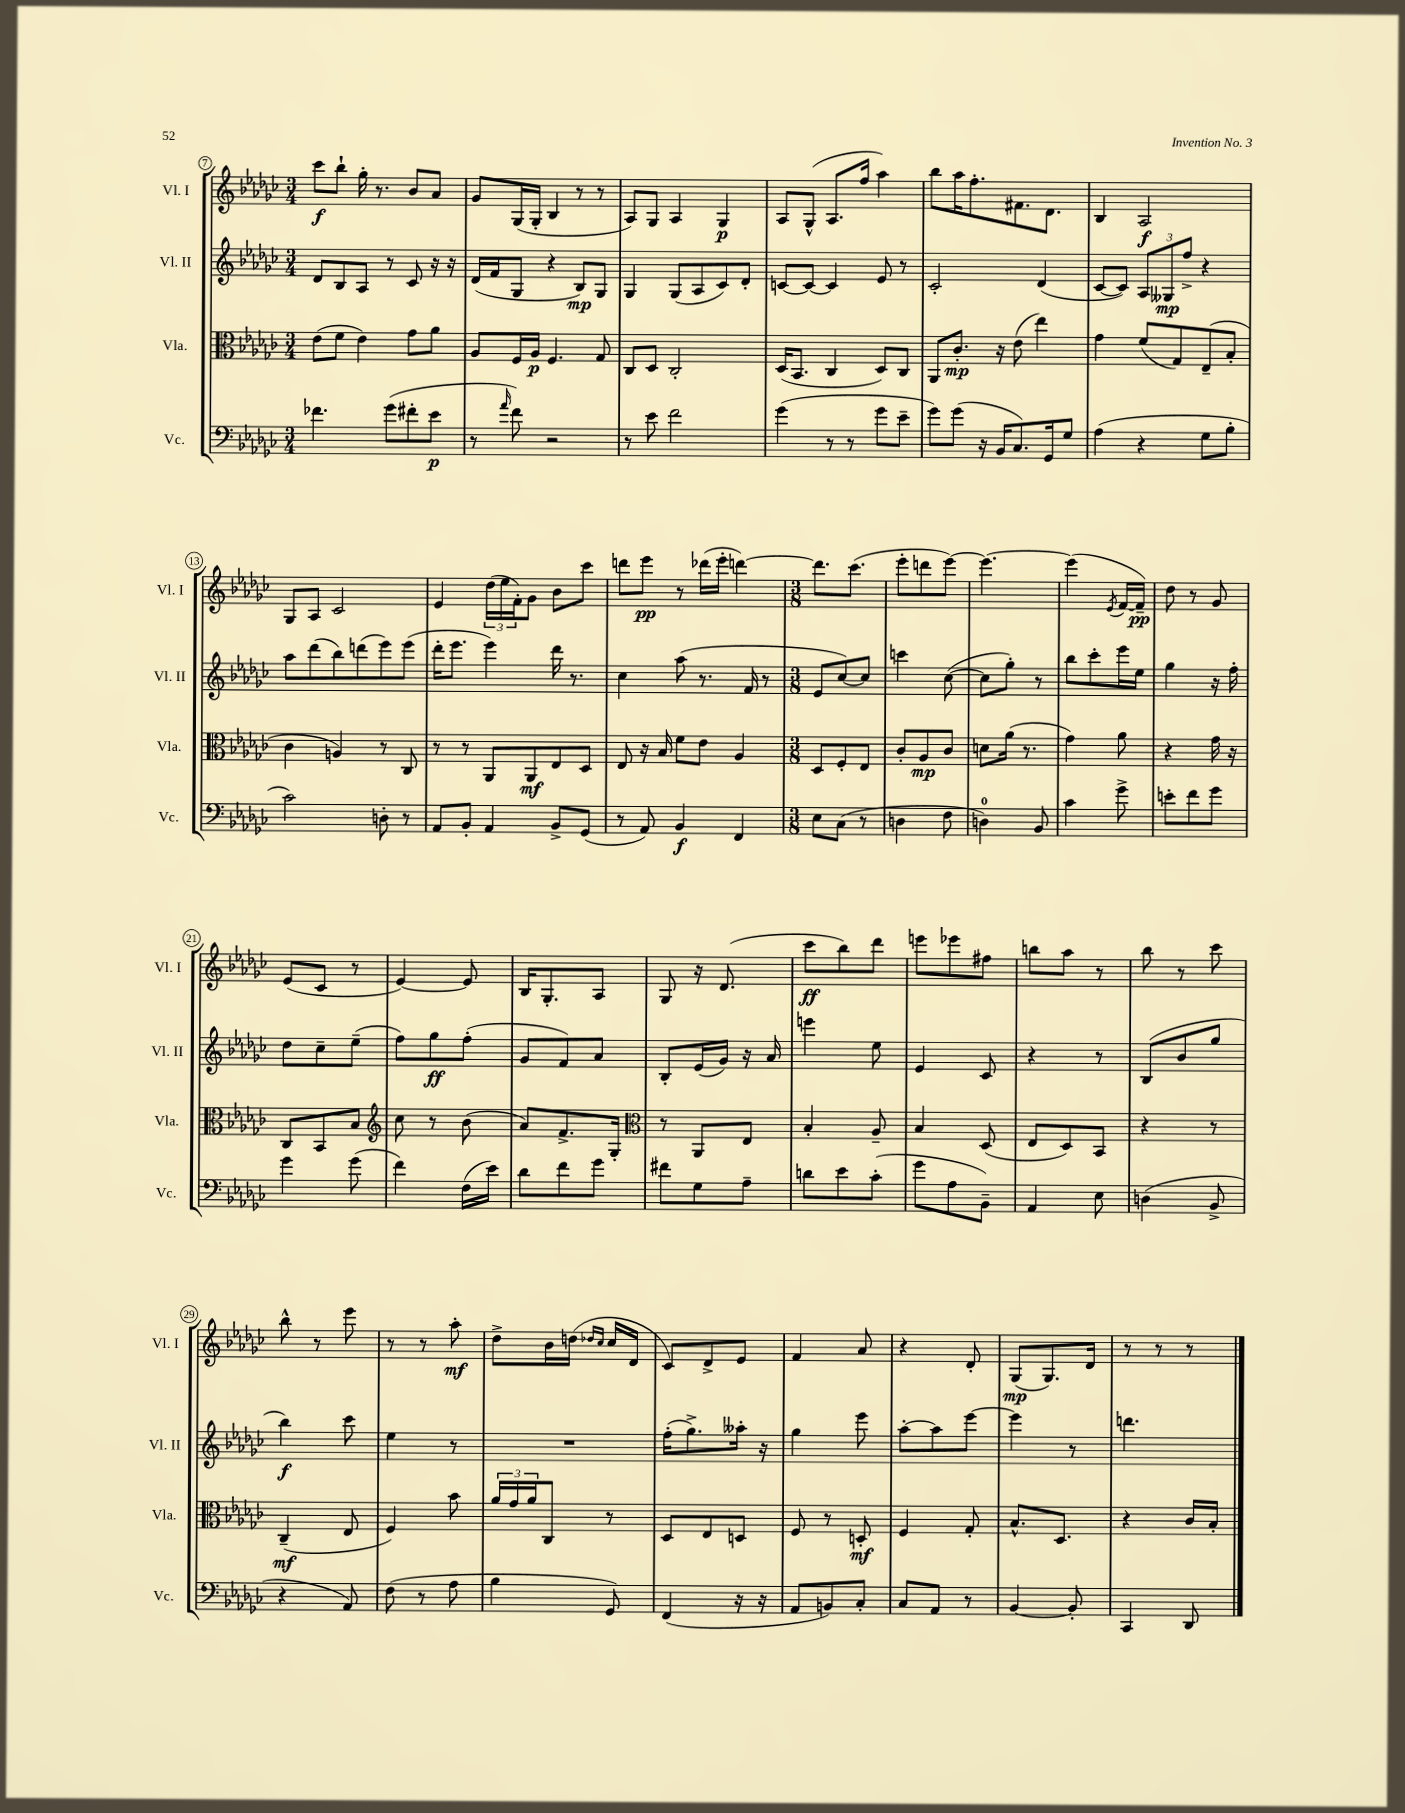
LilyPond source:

<<
\new StaffGroup <<
\new Staff = "s0" \with { instrumentName = "Vl. I" shortInstrumentName = "Vl. I" } {
    \clef treble \key ges \major \numericTimeSignature \time 3/4
    ces'''8\f bes''8-! ges''16-. r8. bes'8 aes'8 |
    ges'8 ges16( ges16-. bes4 r8 r8 |
    aes8) ges8 aes4 ges4\p |
    aes8 ges8-^( aes8. f''16 aes''4) |
    bes''8 aes''16 f''8.-. fis'8. des'8. |
    bes4 aes2\f |
    ges8 aes8 ces'2 |
    ees'4 \tuplet 3/2 { des''16( ees''16 f'16-.) } ges'8 bes'8 ces'''8 |
    d'''8 ees'''8\pp r8 des'''16( ees'''16-. d'''4~) |
    \numericTimeSignature \time 3/8 d'''8. ces'''8.( |
    ees'''8-. d'''8 ees'''8~) |
    ees'''4.~ |
    ees'''4( \acciaccatura { ees'8 } f'16~ f'16--\pp) |
    des''8 r8 ges'8 |
    ees'8( ces'8 r8 |
    ees'4~) ees'8 |
    bes16 ges8.-. aes8 |
    ges8 r16 des'8.( |
    ces'''8\ff bes''8) des'''8 |
    e'''8 ees'''8 fis''8 |
    b''8 aes''8 r8 |
    bes''8 r8 ces'''8 |
    bes''8-^ r8 ees'''8 |
    r8 r8 aes''8-.\mf |
    des''8-> bes'16 d''16( \grace { des''16 ces''16 } ces''16 des'16 |
    ces'8) des'8-> ees'8 |
    f'4 aes'8 |
    r4 des'8-. |
    ges8\mp( ges8.) des'16 |
    r8 r8 r8 \bar "|." |
}
\new Staff = "s1" \with { instrumentName = "Vl. II" shortInstrumentName = "Vl. II" } {
    \clef treble \key ges \major \numericTimeSignature \time 3/4
    des'8 bes8 aes8 r8 ces'8 r16 r16 |
    des'16( f'16 ges8 r4 bes8\mp) ges8 |
    ges4 ges8( aes8 ces'8) des'8-. |
    c'8~ c'8~ c'4 ees'8 r8 |
    ces'2-. des'4( |
    ces'8~ ces'8) \tuplet 3/2 { aes8 geses8\mp f''8-> } r4 |
    aes''8 des'''8( bes''8) d'''8( ees'''8) ees'''8( |
    des'''16-. ees'''8. ees'''4) des'''16 r8. |
    ces''4 aes''8( r8. f'16 r8 |
    \numericTimeSignature \time 3/8 ees'8 ces''8~) ces''8 |
    c'''4 ces''8~( |
    ces''8 ges''8-.) r8 |
    bes''8 ces'''8-. ees'''16 ees''16 |
    ges''4 r16 f''16-. |
    des''8 ces''8-- ees''8--( |
    f''8) ges''8\ff f''8-.( |
    ges'8 f'8) aes'8 |
    bes8-. ees'16( ges'16) r16 aes'16 |
    e'''4 ees''8 |
    ees'4 ces'8 |
    r4 r8 |
    bes8( bes'8 ges''8 |
    bes''4\f) ces'''8 |
    ees''4 r8 |
    R4. |
    f''16-.( ges''8.->) aeses''16-. r16 |
    ges''4 ees'''8 |
    aes''8~-. aes''8 ees'''8~ |
    ees'''4 r8 |
    d'''4. \bar "|." |
}
\new Staff = "s2" \with { instrumentName = "Vla." shortInstrumentName = "Vla." } {
    \clef alto \key ges \major \numericTimeSignature \time 3/4
    ees'8( f'8 ees'4) ges'8 aes'8 |
    aes8 f16 aes16\p f4. ges8 |
    ces8 des8 ces2-. |
    des16( bes,8. ces4 des8) ces8 |
    aes,8 ces'8.-.\mp r16 ees'8( ees''4) |
    ges'4 f'8( ges8) ees8--( bes8-. |
    ces'4 a4) r8 ces8 |
    r8 r8 aes,8 aes,8\mf ees8 des8 |
    ees8 r16 bes16 f'8 ees'8 aes4 |
    \numericTimeSignature \time 3/8 des8 f8-. ees8 |
    ces'8-. aes8\mp ces'8 |
    d'8 aes'16( r8. |
    ges'4) aes'8 |
    r4 ges'16 r16 |
    ces8 bes,8 bes8 |
    \clef treble ces''8 r8 bes'8( |
    aes'8) f'8.-> ges16-. |
    \clef alto r8 aes,8 ees8 |
    bes4-. aes8-- |
    bes4 des8( |
    ees8 des8) bes,8 |
    r4 r8 |
    ces4--\mf( ees8 |
    f4) bes'8 |
    \tuplet 3/2 { aes'16 ges'16 aes'16 } ces8 r8 |
    des8 ees8 d8 |
    f8 r8 d8-.\mf |
    f4 ges8-. |
    bes8.-^ des8. |
    r4 ces'16 bes16-. \bar "|." |
}
\new Staff = "s3" \with { instrumentName = "Vc." shortInstrumentName = "Vc." } {
    \clef bass \key ges \major \numericTimeSignature \time 3/4
    fes'4. ges'8( fis'8-. ees'8\p |
    r8 \grace { aes'16 } f'8) r2 |
    r8 ees'8 f'2 |
    ges'4( r8 r8 ges'8 ees'8-- |
    ges'8) ges'8( r16 bes,16 ces8.) ges,16 ges8 |
    aes4( r4 ges8 bes8-. |
    ces'2) d8-. r8 |
    aes,8 bes,8-. aes,4 bes,8-> ges,8( |
    r8 aes,8) bes,4\f f,4 |
    \numericTimeSignature \time 3/8 ees8 ces8( r8 |
    d4 f8 |
    d4-0) bes,8 |
    ces'4 ges'8-> |
    e'8-. f'8 ges'8 |
    ges'4 ges'8( |
    f'4) f16( ees'16) |
    des'8 f'8 ges'8 |
    fis'8 ges8 aes8-- |
    d'8 ees'8 ces'8-.( |
    ges'8 aes8 bes,8--) |
    aes,4 ees8 |
    d4( bes,8-> |
    r4 aes,8) |
    f8( r8 aes8 |
    bes4 ges,8) |
    f,4( r16 r16 |
    aes,8 b,8) ces8-. |
    ces8 aes,8 r8 |
    bes,4~ bes,8-. |
    ces,4 des,8 \bar "|." |
}
>>
>>
\layout { \context { \Score currentBarNumber = #7 \override BarNumber.stencil = #(make-stencil-circler 0.1 0.3 ly:text-interface::print) } }
